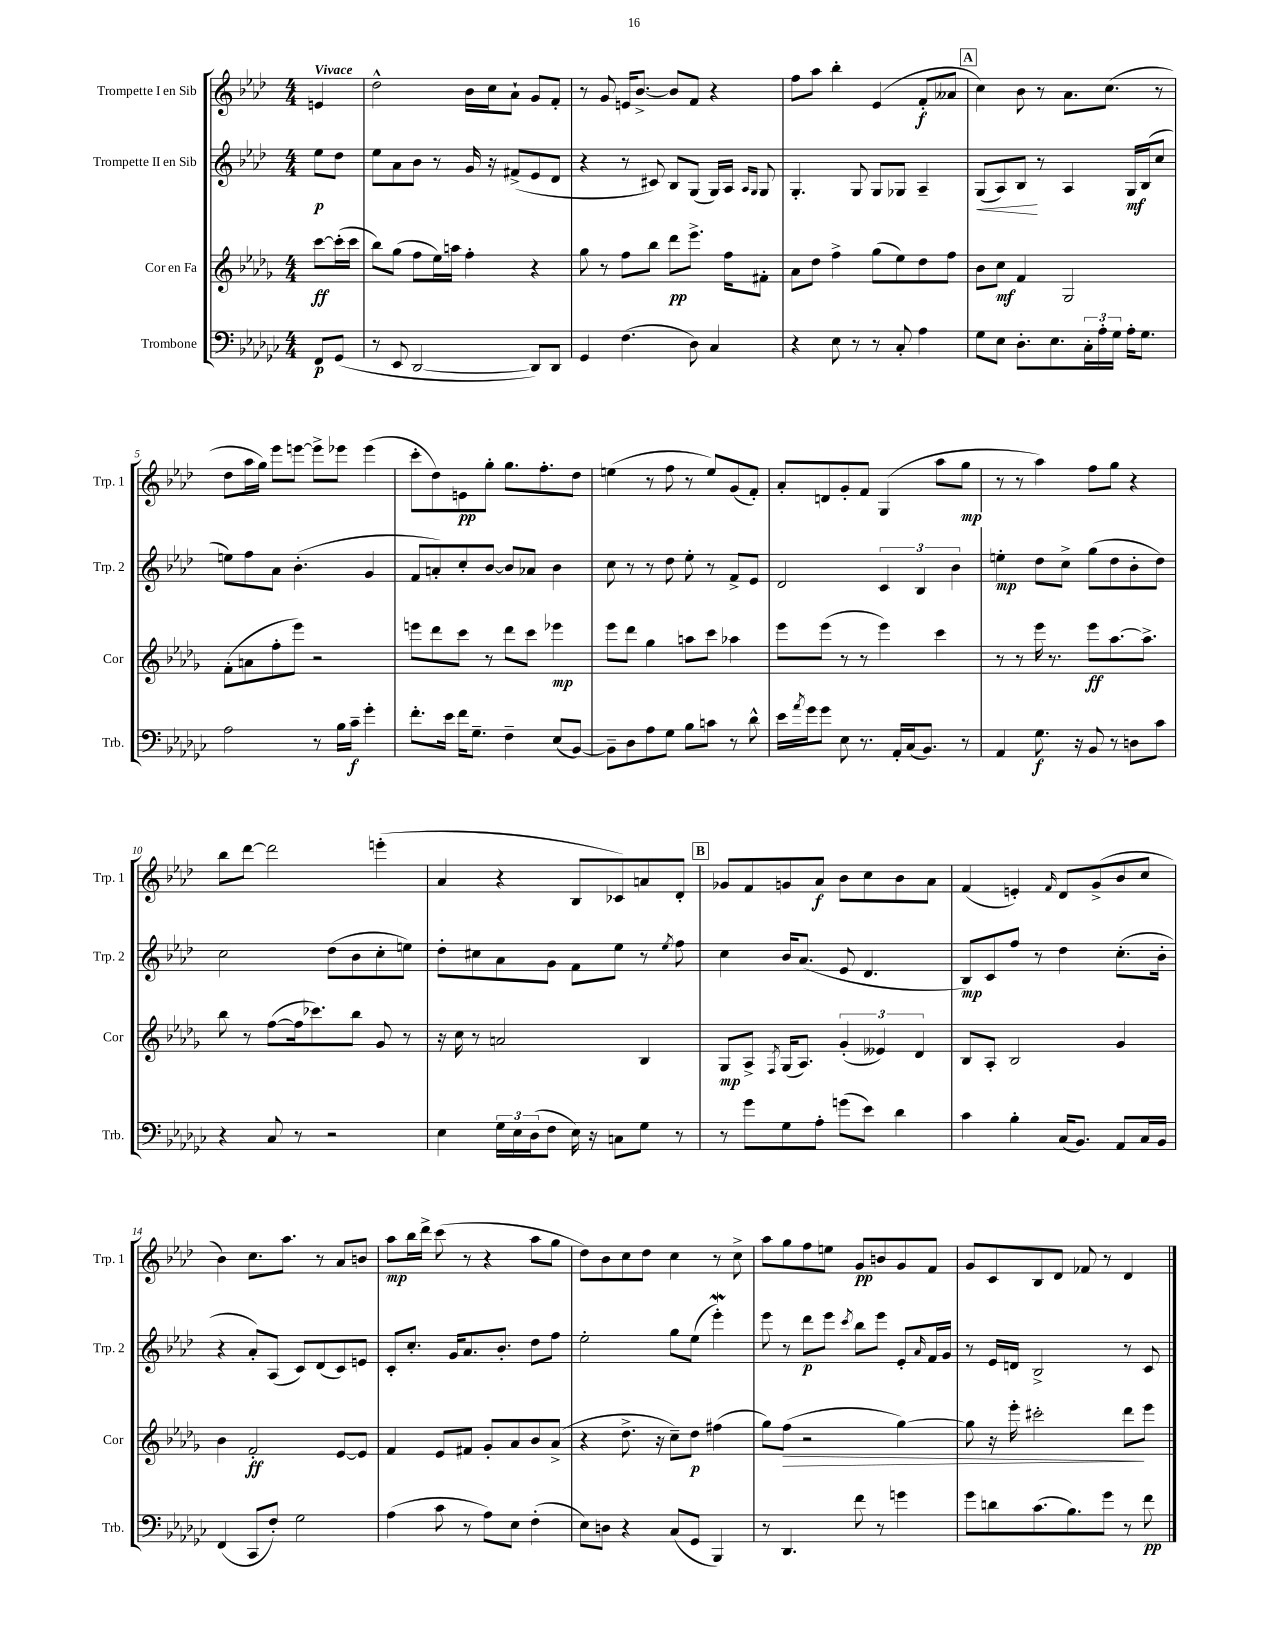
<<
\new StaffGroup <<
\new Staff = "s0" \with { instrumentName = "Trompette I en Sib" shortInstrumentName = "Trp. 1" } {
    \clef treble \key aes \major \numericTimeSignature \time 4/4 \partial 4 \tempo "Vivace"
    e'4 |
    des''2-^ bes'16 c''16 aes'8-! g'8 f'8-. |
    r8 g'8 e'16 bes'8.~-> bes'8 f'8 r4 |
    f''8 aes''8 bes''4-. ees'4( f'8-.\f aeses'8 |
    \mark \markup { \box "A" } c''4) bes'8 r8 aes'8. c''8.( r8 |
    des''8 aes''16 g''16) ees'''8 e'''8~ e'''8-> ees'''8 ees'''4( |
    c'''8-. des''8) e'8\pp g''8-. g''8. f''8.-. des''8 |
    e''4( r8 f''8 r8 e''8) g'8( f'8-.) |
    aes'8-. d'8 g'8-. f'8 g4( aes''8 g''8\mp |
    r8 r8 aes''4) f''8 g''8 r4 |
    bes''8 des'''8~ des'''2 e'''4-.( |
    aes'4 r4 bes8 ces'8) a'8 des'8-. |
    \mark \markup { \box "B" } ges'8 f'8 g'8 aes'8\f bes'8 c''8 bes'8 aes'8 |
    f'4( e'4-.) \grace { f'16 } des'8 g'8->( bes'8 c''8 |
    bes'4) c''8. aes''8. r8 aes'8 b'8 |
    aes''8\mp bes''16 des'''16-> c'''8( r8 r4 aes''8 g''8 |
    des''8) bes'8 c''8 des''8 c''4 r8 c''8-> |
    aes''8 g''8 f''8 e''8 g'8\pp b'8 g'8 f'8 |
    g'8 c'8 bes8 des'8 fes'8 r8 des'4 \bar "|." |
}
\new Staff = "s1" \with { instrumentName = "Trompette II en Sib" shortInstrumentName = "Trp. 2" } {
    \clef treble \key aes \major \numericTimeSignature \time 4/4 \partial 4
    ees''8\p des''8 |
    ees''8 aes'8 bes'8 r8 g'16 r16 fis'8->( ees'8 des'8 |
    r4 r8 cis'8) bes8 g8( g16) aes16 \grace { aes16 g16 } g8 |
    g4.-. g8 g8 ges8 aes4-- |
    \mark \markup { \box "A" } g8\<( aes8) bes8\! r8 aes4 g16\mf bes16( c''8 |
    e''8) f''8 aes'8 bes'4.-.( g'4 |
    f'8 a'8-.) c''8-. bes'8~ bes'8 aes'8 bes'4 |
    c''8 r8 r8 des''8 ees''8-. r8 f'8-> ees'8 |
    des'2 \tuplet 3/2 { c'4 bes4 bes'4 } |
    e''4-.\mp des''8 c''8-> g''8( des''8 bes'8-. des''8) |
    c''2 des''8( bes'8 c''8-. e''8) |
    des''8-. cis''8 aes'8 g'8 f'8 ees''8 r8 \acciaccatura { ees''8 } f''8 |
    \mark \markup { \box "B" } c''4 bes'16 aes'8.( ees'8 des'4. |
    bes8\mp) c'8 f''8 r8 des''4 c''8.-.( bes'16-. |
    r4 aes'8-.) aes8( c'8) des'8( c'8) e'8 |
    c'8-. c''8.-. g'16 aes'8. bes'8.-. des''8 f''8 |
    ees''2-. g''8 ees''8( ees'''4-.\mordent) |
    ees'''8 r8 des'''8\p ees'''8 \acciaccatura { c'''8 } bes''8 ees'''8 ees'8-. \grace { aes'16 } f'16 g'16 |
    r8 ees'16 d'16 bes2-> r8 c'8 \bar "|." |
}
\new Staff = "s2" \with { instrumentName = "Cor en Fa" shortInstrumentName = "Cor" } {
    \clef treble \key des \major \numericTimeSignature \time 4/4 \partial 4
    c'''8~\ff c'''16-.( c'''16 |
    bes''8) ges''8( f''8 ees''16) a''16 f''4-. r4 |
    ges''8 r8 f''8 bes''8 des'''8\pp ees'''8.-> f''16 fis'8-. |
    aes'8 des''8 f''4-> ges''8( ees''8) des''8 f''8 |
    \mark \markup { \box "A" } bes'8 c''8\mf f'4 ges2 |
    f'8-.( a'8 f''8-. ees'''8) r2 |
    e'''8 des'''8 c'''8 r8 des'''8 c'''8 ees'''4\mp |
    ees'''8 des'''8 ges''4 a''8 c'''8 aes''4 |
    ees'''8 ees'''8( r8 r8 ees'''4) c'''4 |
    r8 r8 ees'''16 r8. ees'''8\ff aes''8.~ aes''8.-> |
    bes''8 r8 f''8~( f''16 ces'''8.) bes''8 ges'8 r8 |
    r16 c''16 r8 a'2 bes4 |
    \mark \markup { \box "B" } ges8\mp aes8-> \acciaccatura { f8 } ges16( aes8.) \tuplet 3/2 { ges'4-.( eeses'4) des'4 } |
    bes8 aes8-. bes2 ges'4 |
    bes'4 f'2-.\ff ees'8~ ees'8 |
    f'4 ees'8 fis'8 ges'8-. aes'8 bes'8 aes'8->( |
    r4 des''8.-> r16 c''8--) des''8\p fis''4( |
    ges''8) f''8\>( r2 ges''4~) |
    ges''8 r16 ees'''16-. cis'''2-. des'''8\! ees'''8 \bar "|." |
}
\new Staff = "s3" \with { instrumentName = "Trombone" shortInstrumentName = "Trb." } {
    \clef bass \key ges \major \numericTimeSignature \time 4/4 \partial 4
    f,8\p ges,8( |
    r8 ees,8 des,2~ des,8) des,8 |
    ges,4 f4.( des8) ces4 |
    r4 ees8 r8 r8 ces8-. aes4 |
    \mark \markup { \box "A" } ges8 ees8 des8.-. ees8. \tuplet 3/2 { ces16-. aes16-. ges16 } aes16-. ges8. |
    aes2 r8 bes16 ces'16--\f ges'4-. |
    f'8.-. ees'16 f'16 ges8.-- f4-- ees8( bes,8~) |
    bes,8-- des8 aes8 ges8 bes8 c'8 r8 des'8-^ |
    ees'16 \acciaccatura { aes'8 } ges'16 ges'8 ees8 r8. aes,16-. ces16( bes,8.) r8 |
    aes,4 ges8.\f r16 bes,8 r8 d8 ces'8 |
    r4 ces8 r8 r2 |
    ees4 \tuplet 3/2 { ges16 ees16 des16( } f8 ees16) r16 c8 ges8 r8 |
    \mark \markup { \box "B" } r8 ges'8 ges8 aes8-. g'8( ees'8) des'4 |
    ces'4 bes4-. ces16( bes,8.) aes,8 ces16 bes,16 |
    f,4( ces,8 f8-.) ges2 |
    aes4( ces'8 r8 aes8) ees8 f4-.( |
    ees8) d8 r4 ces8( ges,8 bes,,4) |
    r8 des,4. f'8 r8 g'4 |
    ges'8 d'8 ces'8.( bes8.) ges'8 r8 f'8\pp \bar "|." |
}
>>
>>
